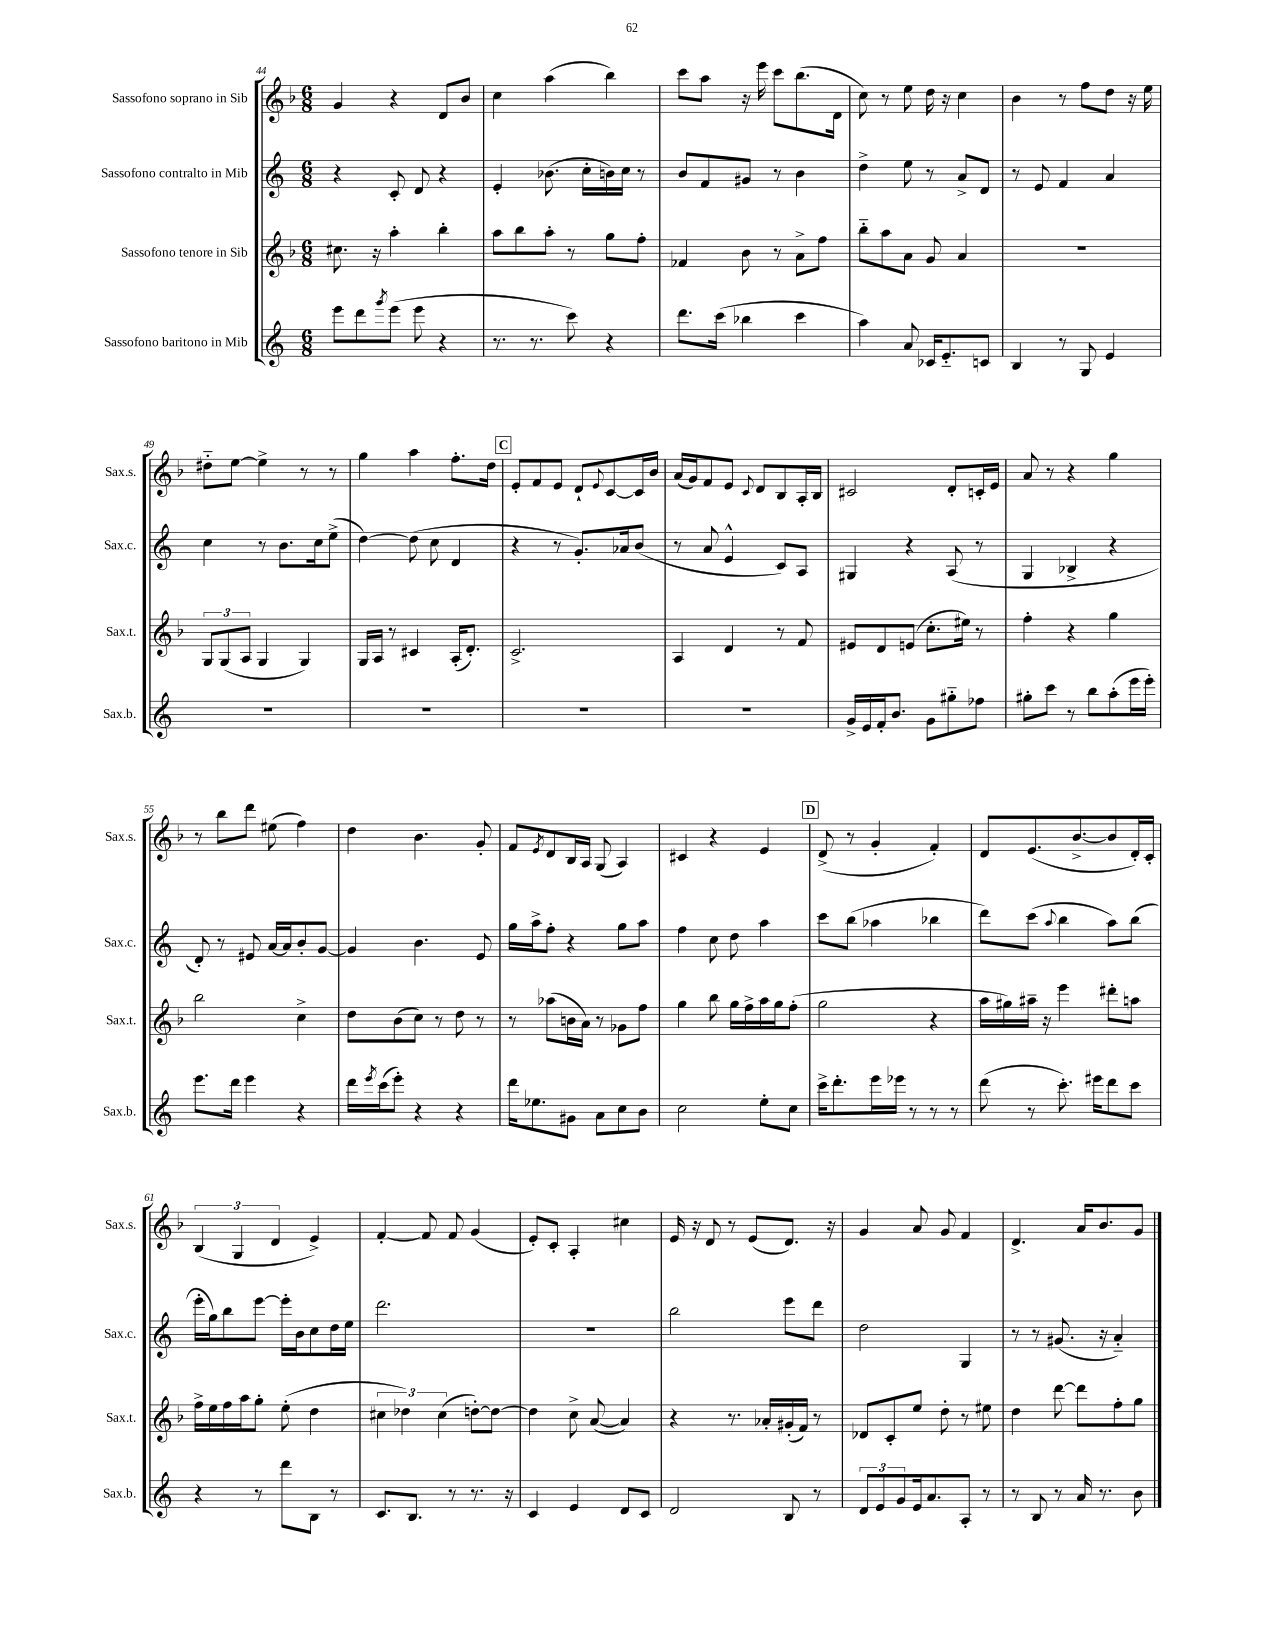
<<
\new StaffGroup <<
\new Staff = "s0" \with { instrumentName = "Sassofono soprano in Sib" shortInstrumentName = "Sax.s." } {
    \clef treble \key f \major \numericTimeSignature \time 6/8
    g'4 r4 d'8 bes'8 |
    c''4 a''4( bes''4) |
    c'''8 a''8 r16 e'''16 c'''8 bes''8.( d'16 |
    c''8) r8 e''8 d''16 r16 c''4 |
    bes'4 r8 f''8 d''8 r16 e''16 |
    dis''8-_ e''8~ e''4-> r8 r8 |
    g''4 a''4 f''8.-. d''16 |
    \mark \markup { \box "C" } e'8-. f'8 e'8 d'8-! \appoggiatura { e'8 } c'8~ c'16 bes'16 |
    a'16( g'16) f'8 e'8 \appoggiatura { c'8 } d'8 bes8 a16-. bes16 |
    cis'2 d'8-. c'16-. e'16 |
    a'8 r8 r4 g''4 |
    r8 bes''8 d'''8 eis''8( f''4) |
    d''4 bes'4. g'8-. |
    f'8 \acciaccatura { e'8 } d'8 bes16 a16 g8( a4) |
    cis'4 r4 e'4 |
    \mark \markup { \box "D" } d'8->( r8 g'4-. f'4-.) |
    d'8 e'8.( bes'8.~-> bes'8 d'16-.) c'16-. |
    \tuplet 3/2 { bes4( g4 d'4 } e'4->) |
    f'4~-. f'8 f'8 g'4( |
    e'8-.) c'8-. a4-. cis''4 |
    e'16 r16 d'8 r8 e'8( d'8.) r16 |
    g'4 a'8 g'8 f'4 |
    d'4.-> a'16 bes'8. g'8 \bar "|." |
}
\new Staff = "s1" \with { instrumentName = "Sassofono contralto in Mib" shortInstrumentName = "Sax.c." } {
    \clef treble \key c \major \numericTimeSignature \time 6/8
    r4 c'8-. d'8 r4 |
    e'4-. bes'8.( c''16-. b'16) c''16 r8 |
    b'8 f'8 gis'8 r8 b'4 |
    d''4-> e''8 r8 a'8-> d'8 |
    r8 e'8 f'4 a'4 |
    c''4 r8 b'8. c''16 e''8->( |
    d''4~) d''8( c''8 d'4 |
    \mark \markup { \box "C" } r4 r8 g'8.-.) aes'16 b'8( |
    r8 a'8 e'4-^ c'8) a8 |
    gis4 r4 a8( r8 |
    g4 bes4-> r4 |
    d'8-.) r8 eis'8 a'16~ a'16 b'8-. g'8~ |
    g'4 b'4. e'8 |
    g''16 a''16-> f''8-. r4 g''8 a''8 |
    f''4 c''8 d''8 a''4 |
    \mark \markup { \box "D" } c'''8 b''8( aes''4 bes''4 |
    d'''8) c'''8( \appoggiatura { a''8 } b''4 a''8) b''8( |
    e'''16-. g''16) b''8 e'''8~ e'''16-. b'16 c''8 d''16 e''16 |
    d'''2. |
    R2. |
    b''2 e'''8 d'''8 |
    d''2 g4 |
    r8 r8 gis'8.( r16 a'4-_) \bar "|." |
}
\new Staff = "s2" \with { instrumentName = "Sassofono tenore in Sib" shortInstrumentName = "Sax.t." } {
    \clef treble \key f \major \numericTimeSignature \time 6/8
    cis''8. r16 a''4-. bes''4-. |
    a''8 bes''8 a''8-. r8 g''8 f''8-. |
    fes'4 bes'8 r8 a'8-> f''8 |
    bes''8-_ a''8 a'8 g'8 a'4 |
    R2. |
    \tuplet 3/2 { g8 g8( a8 } g4 g4) |
    g16 a16 r8 cis'4 a16-.( d'8.-.) |
    \mark \markup { \box "C" } c'2.-> |
    a4 d'4 r8 f'8 |
    eis'8 d'8 e'8( c''8.-. eis''16) r8 |
    f''4-. r4 g''4 |
    bes''2 c''4-> |
    d''8 bes'8( c''8) r8 d''8 r8 |
    r8 aes''8( b'16 a'16) r8 ges'8 f''8 |
    g''4 bes''8 g''16 f''16-> a''16 g''16 f''8-.( |
    \mark \markup { \box "D" } g''2 r4 |
    a''16 gis''16) ais''16-- r16 e'''4 dis'''8-. a''8 |
    f''16-> e''16 f''16 a''16 g''8-. e''8-.( d''4 |
    \tuplet 3/2 { cis''4 des''4) cis''4( } d''8~-.) d''8~ |
    d''4 c''8-> a'8~( a'4) |
    r4 r8. aes'16-. gis'16-.( f'16) r8 |
    des'8 c'8-. e''8 d''8-. r8 eis''8 |
    d''4 d'''8~ d'''8 f''8-. g''8 \bar "|." |
}
\new Staff = "s3" \with { instrumentName = "Sassofono baritono in Mib" shortInstrumentName = "Sax.b." } {
    \clef treble \key c \major \numericTimeSignature \time 6/8
    e'''8 d'''8 \acciaccatura { g'''8 } e'''8( e'''8 r4 |
    r8. r8. c'''8) r4 |
    d'''8. c'''16( bes''4 c'''4 |
    a''4) a'8 ces'16 e'8.-_ c'8 |
    b4 r8 g8 e'4 |
    R2. |
    R2. |
    \mark \markup { \box "C" } R2. |
    R2. |
    g'16-> e'16 f'16-. b'8. g'8 gis''8-_ fes''8 |
    gis''8-. c'''8 r8 b''8 a''8-.( e'''16 e'''16-.) |
    e'''8. d'''16 e'''4 r4 |
    d'''16 \acciaccatura { e'''8 } c'''16( e'''8-.) r4 r4 |
    d'''16 ees''8. gis'8 a'8 c''8 b'8 |
    c''2 e''8-. c''8 |
    \mark \markup { \box "D" } c'''16-> d'''8.-. e'''16 ees'''16 r8 r8 r8 |
    d'''8( r8 c'''8.-.) eis'''16 d'''8 c'''8 |
    r4 r8 d'''8 b8 r8 |
    c'8. b8. r8 r8. r16 |
    c'4 e'4 d'8 c'8 |
    d'2 b8 r8 |
    \tuplet 3/2 { d'8 e'8 g'8 } e'16 a'8. a8-. r8 |
    r8 b8 r8 a'16 r8. b'8 \bar "|." |
}
>>
>>
\layout { \context { \Score currentBarNumber = #44 } }
